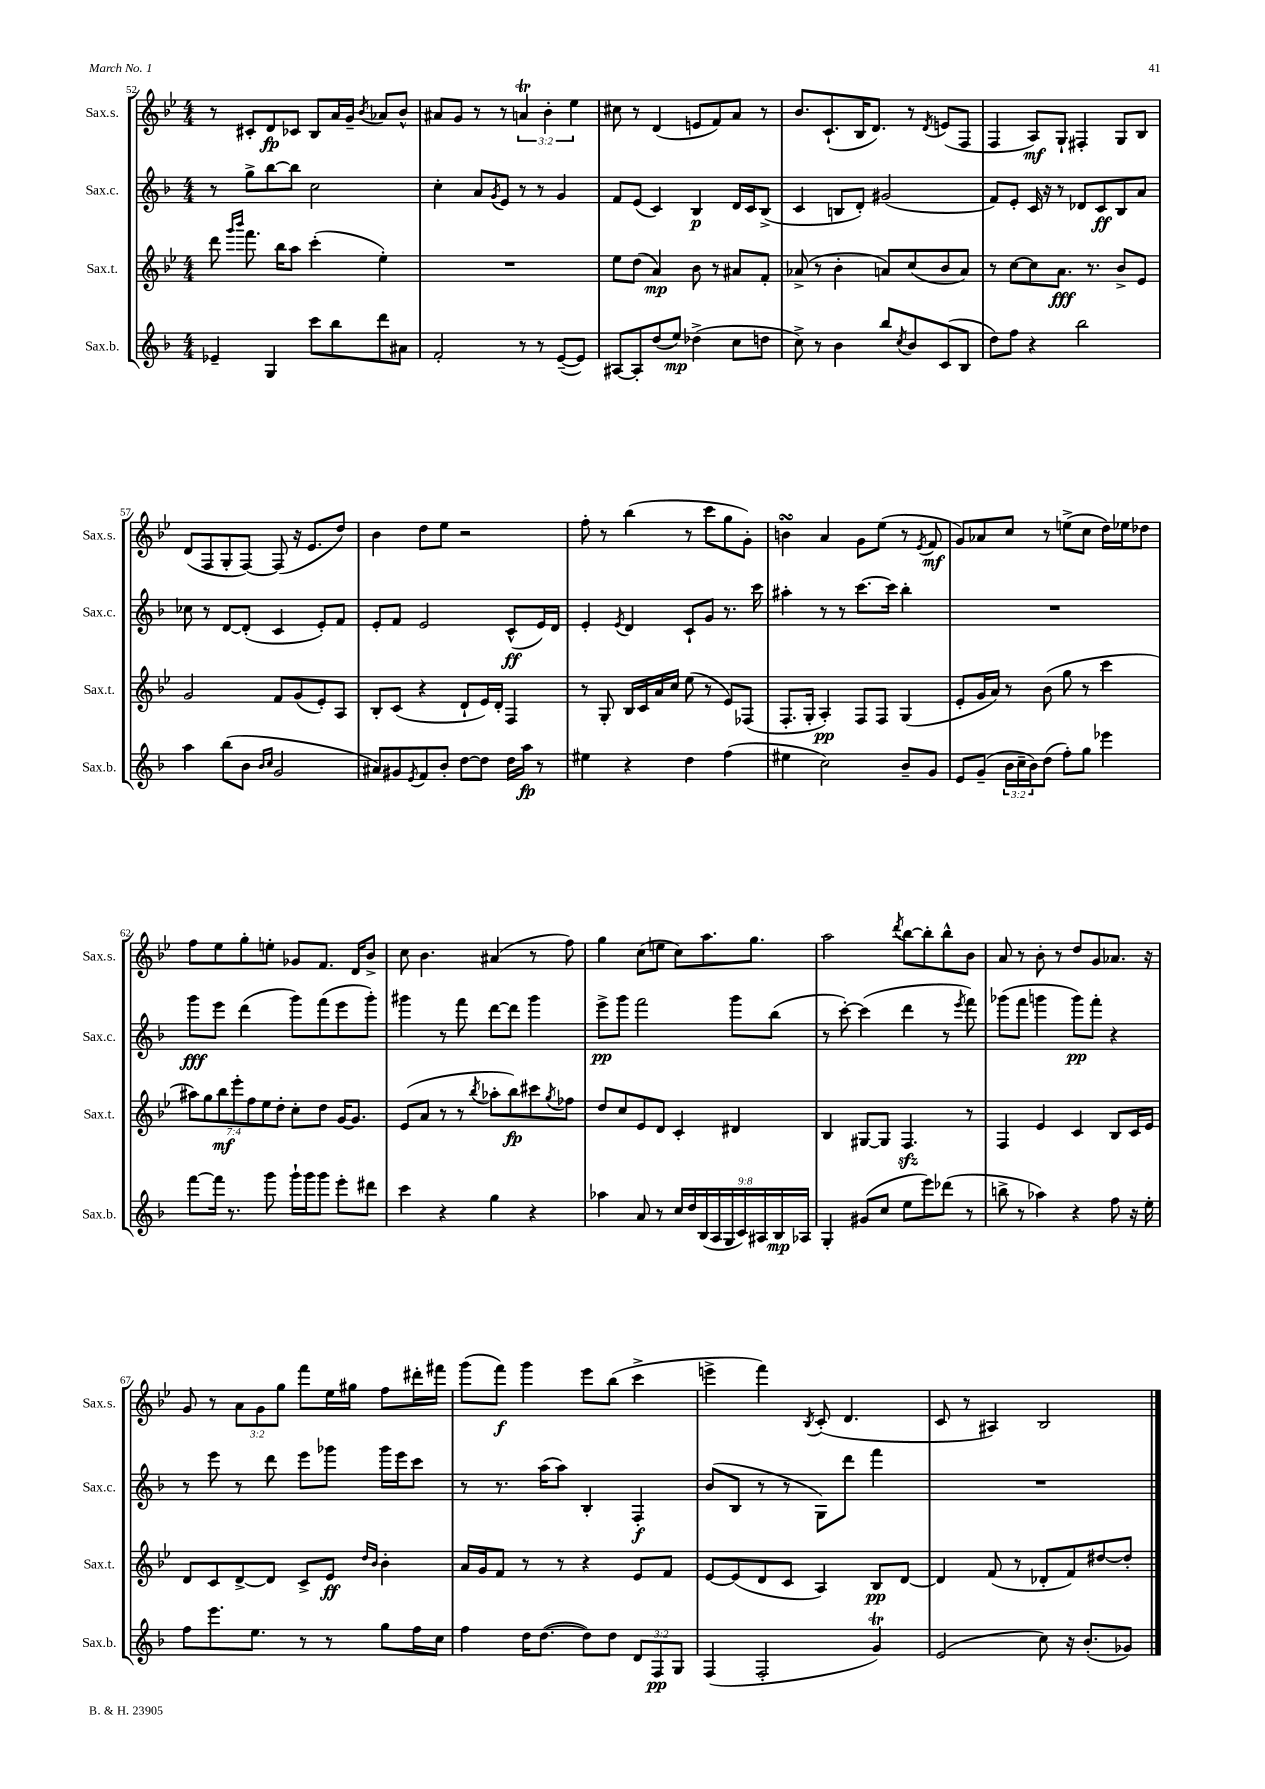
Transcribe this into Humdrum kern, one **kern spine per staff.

**kern	**kern	**kern	**kern
*staff4	*staff3	*staff2	*staff1
*clefG2	*clefG2	*clefG2	*clefG2
*k[b-]	*k[b-e-]	*k[b-]	*k[b-e-]
*M4/4	*M4/4	*M4/4	*M4/4
4e-~/	8ddd\	8r	8r
.	16qqggg/LL	.	.
.	16qqbbb-/JJ	.	.
.	8.fff\	8gg^\L	8c#'/L
4G/	.	[8bb-\	8d/
.	16bb-\LK	.	.
.	8aa\J	8bb-\]J	8c-/J
8ccc\L	(4ccc'\	2cc\	8B-/L
8bb-\	.	.	16a/L
.	.	.	16g~/JJ
.	.	.	8qb-/
8ddd\	4ee-'\)	.	8a-/L
8a#\J	.	.	8b-^^/J
=	=	=	=
2f'/	1r	4cc'\	8a#/L
.	.	.	8g/J
.	.	8a/L	8r
.	.	8qg/	.
.	.	8e/J	8r
8r	.	8r	6a/
8r	.	8r	.
.	.	.	6b-'\
([8e~/L	.	4g/	.
.	.	.	6ee-\
8e/]J)	.	.	.
=	=	=	=
[8A#/L	8ee-\L	8f/L	8cc#\
8A#'/]	(8dd\J	(8e/J	8r
(8dd/	4a/)	4c/)	(4d/
8ee/J)	.	.	.
(4dd-^\	8b-\	4B-/	8e/L
.	8r	.	8f/)
8cc\L	8a#/L	16d/LL	8a/J
.	.	16c/J	.
8dd\J	8f'/J	(8B-^/J	8r
=	=	=	=
8cc^\)	(8a-^/	4c/	8.b-/L
8r	8r	.	.
.	.	.	(8.c`/
4b-\	4b-'\	8B/L	.
.	.	8d'/J)	16B-/K
.	.	.	8.d/J)
8bb-/L	8a/L)	(2g#/	.
8qcc/	.	.	.
8b-/	(8cc/	.	8r
.	.	.	8qd/
(8c/	8b-/	.	(8e/L
8B-/J	8a/J)	.	8F/J
=	=	=	=
8dd\L)	8r	8f/L)	4F/
8ff\J	[8cc\L	8e'/J	.
4r	8cc\]	16c/	8A/L)
.	.	16r	.
.	8.a\J	8r	8G`/J
2bb-\	.	8d-/L	4F#'/
.	8.r	.	.
.	.	8c/	.
.	8b-^/L	8B-/	8G/L
.	8e-/J	8a/J	8B-/J
=	=	=	=
4aa\	2g/	8cc-\	(8d/L
.	.	8r	8F/
(8bb-\L	.	[8d/L	8G'/
8b-\J	.	(8d'/]J	[8F/J)
16qqb-/LL	.	.	.
16qqcc/JJ	.	.	.
2g/	8f/L	4c/	(8F/]
.	(8g/	.	16r
.	.	.	8.e-/L
.	8e-'/)	8e'/L)	.
.	8A/J	8f/J	8dd/J)
=	=	=	=
8a#/L)	8B-'/L	8e'/L	4b-\
8g#/	(8c/J	8f/J	.
8qe/	.	.	.
8f/	4r	2e/	8dd\L
8b-'/J	.	.	8ee-\J
[8dd\L	8d`/L	.	2r
8dd\]J	16e-/L)	.	.
.	16d'/JJ	.	.
16dd\LL	4F/	(8c^^/L	.
16aa\JJ	.	.	.
8r	.	16e/L)	.
.	.	16d/JJ	.
=	=	=	=
4ee#\	8r	4e'/	8ff'\
.	8G'/	.	8r
.	.	8qe/	.
4r	16B-/LL	4d/	(4bb-\
.	16c/	.	.
.	16a/	.	.
.	16cc/JJ	.	.
4dd\	(8ee-\	8c`/L	8r
.	8r	8g/J	8ccc\L
(4ff\	8e-/L)	8.r	8gg\
.	(8F-/J	.	8g'\J)
.	.	16ccc\	.
=	=	=	=
4ee#\	8.F'/L	4aa#'\	4b\
.	16G'/Jk	.	.
2cc\)	4A'/)	8r	4a/
.	.	8r	.
.	8F/L	[8.ccc\L	8g\L
.	8F/J	.	(8ee-\J
.	.	16ccc\]Jk	.
8b-~/L	(4G/	4bb-'\	8r
.	.	.	8qe-/
8g/J	.	.	8f/
=	=	=	=
8e/L	8e-'/L	1r	8g/L)
(8g~/J	16g/L	.	8a-/
.	16a/JJ)	.	.
24b-\LL	8r	.	8cc/J
24cc~\	.	.	.
24b-\J)	.	.	.
(8dd\J	(8b-\	.	8r
8ff'\L)	8gg\	.	(8ee^\L
8gg\J	8r	.	8cc\J
4eee-\	4ccc\	.	16dd\LL)
.	.	.	16ee-\J
.	.	.	8dd-\J
=	=	=	=
[8fff\L	14aa#\L)	8ggg\L	8ff\L
.	14gg\	.	.
16fff\]Jk	.	8eee\J	8ee-\
.	14bb-\	.	.
8.r	.	.	.
.	14eee-'\	.	.
.	.	(4ddd\	8gg'\
.	14ff\	.	.
.	14ee-\	.	.
8ggg\	.	.	8ee'\J
.	14dd'\J	.	.
16ggg`\LL	8cc'\L	8ggg\L)	8g-/L
16ggg\J	.	.	.
8ggg\J	8dd\J	(8fff\	8.f/J
8eee'\L	[16g/LK	8eee\	.
.	8.g/]J	.	16d/LK
8ddd#\J	.	8ggg'\J)	8b-^/J
=	=	=	=
4ccc\	(8e-/L	4ggg#\	8cc\
.	8a/J	.	4.b-\
4r	8r	8r	.
.	8r	8fff\	.
.	8qbb-/	.	.
4gg\	8aa-'\L	[8ddd\L	(4a#/
.	8bb-\)	8ddd\]J	.
4r	8ccc#\	4ggg#\	8r
.	8qgg/	.	.
.	8ff-\J	.	8ff\)
=	=	=	=
4aa-\	8dd/L	8eee^\L	4gg\
.	8cc/	8ggg\J	.
8a/	8e-/	2fff\	(8cc\L
8r	8d/J	.	8ee\J
18cc/LL	4c'/	.	8cc\L)
18dd/	.	.	.
(18B-/	.	.	.
.	.	.	8.aa\
18A/	.	.	.
18G/	.	.	.
.	4d#/	8ggg\L	.
18c/)	.	.	.
.	.	.	8.gg\J
18A#/	.	.	.
.	.	(8bb-\J	.
18B-/	.	.	.
18A-/JJ	.	.	.
=	=	=	=
4G'/	4B-/	8r	2aa\
.	.	[8ccc'\)	.
(8g#/L	[8G#/L	(4ccc\]	.
8cc/J	8G#/]J	.	.
.	.	.	8qddd/
8ee\L	4.F/	4ddd\	[8bb-\L
8eee\)	.	.	8bb-'\]
(8ddd-\J	.	8r	8bb-^^\
.	.	8qeee/	.
8r	8r	8fff\)	8b-\J
=	=	=	=
8bb^\	4F/	(8ggg-\L	8a/
8r	.	8fff\J	8r
4aa-\)	4e-/	4ggg\	8b-'\
.	.	.	8r
4r	4c/	8ggg\L)	8dd/L
.	.	8fff'\J	8g/
8ff\	8B-/L	4r	8.a-/J
16r	16c/L	.	.
16ee'\	16e-/JJ	.	16r
=	=	=	=
8ff\L	8d/L	8r	8g/
8.eee\	8c/	8eee\	8r
.	[8d^/	8r	12a\L
8.ee\J	.	.	.
.	.	.	12g\
.	8d/]J	8ddd\	.
.	.	.	12gg\J
8r	8c^/L	8eee\L	8fff\L
8r	8e-/J	8ggg-\J	16ee-\L
.	.	.	16gg#\JJ
.	16qqdd/LL	.	.
.	16qqb-/JJ	.	.
8gg\L	4b-'\	16ggg-\LL	8ff\L
.	.	16eee\J	.
16ff\L	.	8ccc\J	16ddd#'\L
16cc\JJ	.	.	16fff#\JJ
=	=	=	=
4ff\	16a/LL	8r	(8ggg\L
.	16g/J	.	.
.	8f/J	8.r	8fff\J)
16dd\LK	8r	.	4ggg\
([8.dd\J	.	(16aa\LK	.
.	8r	8aa\J)	.
8dd\]L)	4r	4B-'/	8eee-\L
8dd\J	.	.	(8bb-\J
12d/L	8e-/L	4F'/	4ccc^\
12F/	.	.	.
.	8f/J	.	.
12G/J	.	.	.
=	=	=	=
(4F/	[8e-/L	(8b-/L	4eee^\
.	(8e-/]	8B-/J	.
2F'/	8d/	8r	4fff\)
.	8c/J	8r	.
.	.	.	8qB-/
.	4A/)	8G\L)	(8c'/
.	.	8ddd\J	4.d/
4g/)	8B-/L	4fff\	.
.	[8d/J	.	.
=	=	=	=
(2e/	4d/]	1r	8c/
.	.	.	8r
.	(8f/	.	4A#/)
.	8r	.	.
8cc\)	8d-'/L	.	2B-/
16r	8f/)	.	.
(8.b-'/L	.	.	.
.	[8dd#/	.	.
8g-/J)	8dd#'/]J	.	.
==	==	==	==
*-	*-	*-	*-
